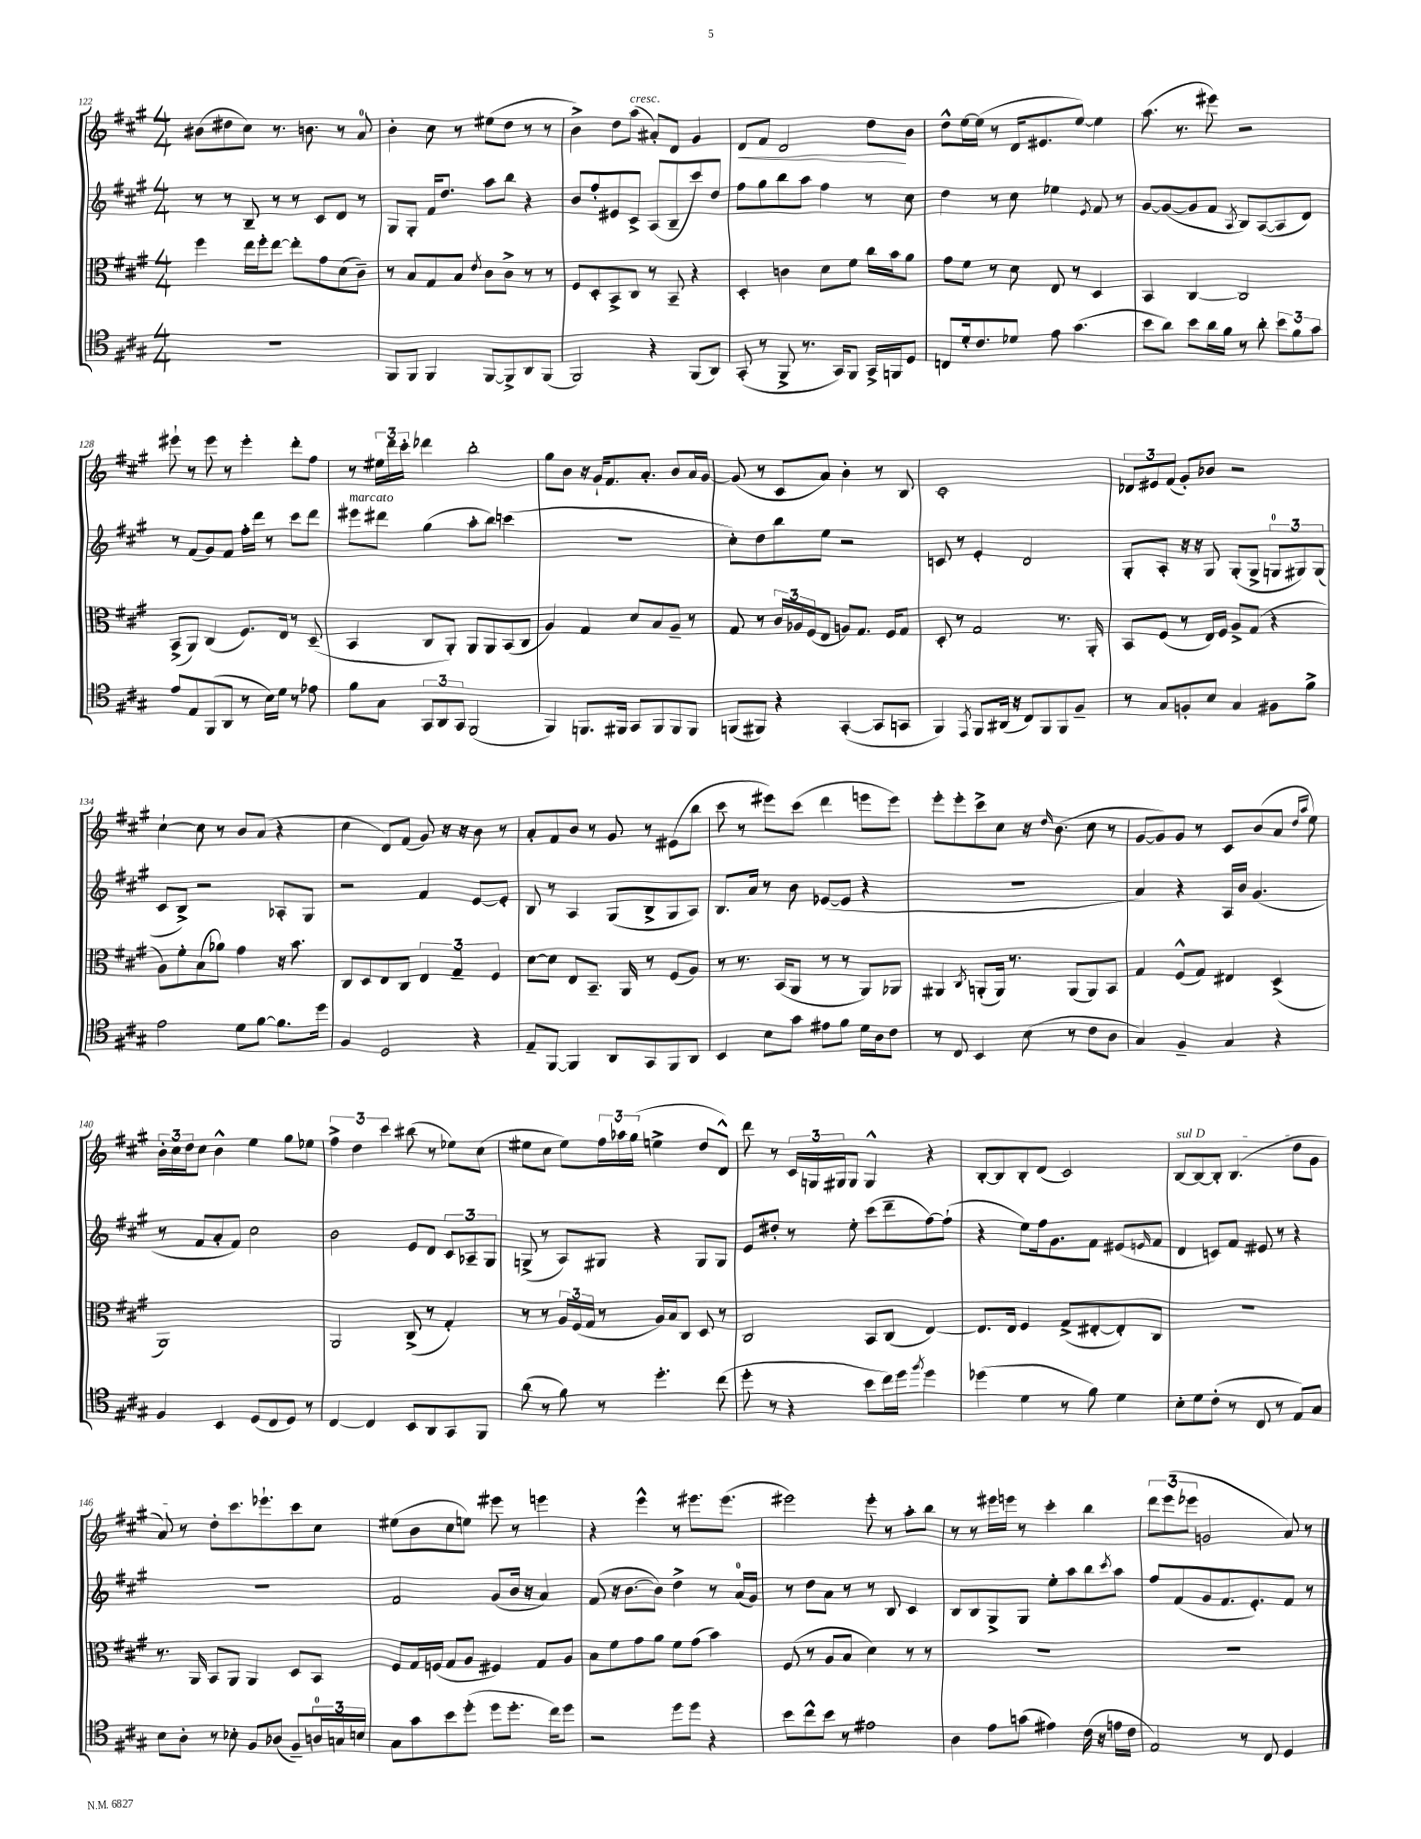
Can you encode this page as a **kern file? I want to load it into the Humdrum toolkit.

**kern	**kern	**kern	**kern
*staff4	*staff3	*staff2	*staff1
*clefC4	*clefC3	*clefG2	*clefG2
*k[f#c#g#]	*k[f#c#g#]	*k[f#c#g#]	*k[f#c#g#]
*M4/4	*M4/4	*M4/4	*M4/4
1r	4ff#	8r	(8b#
.	.	8r	8dd#
.	16ee	8B~	8cc#)
.	16ff#'	.	.
.	[8ee	8r	8.r
.	8ee']	8r	.
.	.	.	8.b
.	8g#	8c#	.
.	(8d	8d	8r
.	8c#~)	8r	8a
=	=	=	=
8FF#	8r	8G#	4b'
8FF#	8B	8G#'	.
4FF#	8G#	16f#	8cc#
.	.	8.dd	.
.	8B	.	8r
.	8qe	.	.
[8FF#	8c#	8aa	(8ee#
8FF#^]	8c#^	8bb	8dd
8AA	8r	4r	8r
(8FF#	8r	.	8r
=	=	=	=
2FF#)	8F#	8b	4b^)
.	8D'	8ff#'	.
.	8BB^	8e#	8dd
.	8C#	8c#^	(8aa
4r	8r	(8A	8a#')
.	8BB~	8B~	8d
(8FF#	4r	8ccc#)	4g#
8AA)	.	8dd	.
=	=	=	=
(8GG#'	4D'	8ff#	8d
8r	.	8gg#	8f#
8FF#^	4c	8bb	2d
8.r	.	8aa	.
.	8d	4ff#	.
16GG#)	.	.	.
8FF#	8f#	.	.
16GG#^	16cc#	8r	8dd
16FF	16b	.	.
8D	8a	8cc#	8b
=	=	=	=
8C	8g#	4dd	8dd^^
16d'	8f#	.	[16ee
8.c#	.	.	(16ee]
.	8r	8r	8r
8d-	8d	8cc#	16d
.	.	.	8.e#
8e	8E	4ee-	.
(4.g#	8r	.	[8ee)
.	.	8qe	.
.	4D	8f#	4ee]
.	.	8r	.
=	=	=	=
8b	4BB	[8g#	(8.aa
8a)	.	(8g#_	.
.	.	.	8.r
8b	[4C#	8g#]	.
16a	.	8f#	8eee#)
16f#	.	.	.
.	.	8qA	.
8r	2C#]	8B)	2r
8a'	.	([8A	.
12b	.	8A]	.
12f#	.	.	.
.	.	8d)	.
12g#	.	.	.
=	=	=	=
8e	(8BB^	8r	8eee#`
8E	8AA)	(8f#	8r
(8FF#	(4C#	8g#)	8eee#
8AA	.	8f#	8r
8r	8.F#)	16ff#'	4eee#'
.	.	16ddd	.
16B)	.	8r	.
16d	16E	.	.
8r	8r	8ccc#	8ddd'
8e-	(8D~	8ddd	8ff#
=	=	=	=
8f#	4BB	8eee#	8r
8G#	.	8ddd#	24ee#
.	.	.	24ddd
.	.	.	24ccc#'
12GG#	8C#	(4gg#	4ddd-
12AA	.	.	.
.	8AA')	.	.
12GG#	.	.	.
(2FF#	8AA	8aa'	2bb'
.	8AA	8bb)	.
.	(8BB	(4ccc	.
.	8C#	.	.
=	=	=	=
4FF#)	4A)	1r	8gg#
.	.	.	8b
8.FF	4G#	.	16r
.	.	.	16g#`
.	.	.	8.f#
16FF#	.	.	.
8GG#	8d	.	.
.	.	.	8.a'
8FF#	8B	.	.
8FF#	8A~	.	8b
8FF#	8r	.	16a
.	.	.	[16g#
=	=	=	=
(8FF	8G#	8cc#')	(8g#]
8FF#)	8r	8dd	8r
4r	24c#	8bb	8c#
.	24A-	.	.
.	(24F#	.	.
.	8E	8ee	8a)
([4GG#'	8A)	2r	4b'
.	8.G#	.	.
8GG#]	.	.	8r
.	16F#	.	.
8GG	8G#	.	8B
=	=	=	=
4FF#)	8D'	8c	1c#'
.	8r	8r	.
8qEE	.	.	.
8FF#	2G#	4e'	.
(16AA#	.	.	.
16r	.	.	.
8C#)	.	2d	.
8FF#	.	.	.
8FF#	8.r	.	.
8F#~	.	.	.
.	16AA'	.	.
=	=	=	=
8r	8BB	8G#'	12d-
.	.	.	12e#
8G#	(8F#	8A'	.
.	.	.	(12f#
8F'	8r	16r	8g#')
.	.	16r	.
8B	16E)	8G#	8b-
.	16F#	.	.
4G#	8A^	(8G#'	2r
.	(8G#	8G#^	.
8F#	4r	12G	.
.	.	12G#)	.
8f#^	.	.	.
.	.	(12G#	.
=	=	=	=
2e	8A)	8c#	[4cc#`
.	8f#'	8B^)	.
.	(8B	2r	8cc#]
.	8a-)	.	8r
8d	4g#	.	8b
[8f#	.	.	(8a
8.f#]	16r	8A-'	4r
.	8.b	.	.
.	.	8G#	.
16dd	.	.	.
=	=	=	=
4F#	8C#	2r	4cc#
.	8D	.	.
2D	8E	.	8d)
.	8C#	.	(8f#
.	6E	4f#	8g#)
.	.	.	16r
.	6G#~	.	.
.	.	.	16r
4r	.	[8e	8b
.	6F#	.	.
.	.	8e']	8r
=	=	=	=
8E~	[8d	8B	8a'
[8FF#	8d]	8r	8f#
4FF#]	8E	4A	8b
.	8.BB~	.	8r
8AA	.	(8G#	8g#
.	16AA	.	.
8GG#	8r	8B^	8r
8FF#	(8F#	8G#	(8e#
8AA	8A)	8A)	8bb
=	=	=	=
4BB	8r	8.B	8ccc#
.	8.r	.	8r
.	.	16a	.
8B	.	8r	8eee#)
.	(16BB	.	.
8g#	8AA	8b	(8ccc#
8e#	8r	([8e-	4ddd
8f#	8r	8e-]	.
16d	8AA)	4r	8eee
16A	.	.	.
8c#	8AA-	.	8eee)
=	=	=	=
8r	4AA#	1r	8eee'
8C#	.	.	8eee'
.	8qC#	.	.
4BB	(8AA'	.	8ccc#^
.	16AA)	.	8cc#
.	8.r	.	.
(8B	.	.	16r
.	.	.	16qqdd
.	.	.	(8.b
8r	(8AA	.	.
8c#	8AA)	.	8cc#
8A	8BB	.	8r
=	=	=	=
4G#)	4G#	4a)	[8g#
.	.	.	8g#])
4F#~	(8F#^^	4r	8g#
.	8G#)	.	8r
4G#	4E#	16A	8c#
.	.	16b	.
.	.	(4.g#	(8b
4r	(4D^	.	8a
.	.	.	16qqdd
.	.	.	16qqaa
.	.	.	8ee)
=	=	=	=
4F#	1AA)	8r	24b'
.	.	.	24cc#
.	.	.	24dd
.	.	8f#	8cc#
4BB	.	8a'	4b^^
.	.	8f#)	.
(8D	.	2cc#	4ee
8C#	.	.	.
8D)	.	.	8gg#
8r	.	.	8ee-
=	=	=	=
[4C#	2AA	2b	6ff#^
.	.	.	6dd
4C#]	.	.	.
.	.	.	6ccc#
8BB	(8C#^	8e	(8bb#
8AA	8r	8d	8r
8GG#	4G#')	12c#	8ee-)
.	.	12A-~	.
8FF#	.	.	(8cc#
.	.	12G#	.
=	=	=	=
(8a	8r	(8G^	8ee#
8r	8r	8r	8cc#
8f#)	24A	8A)	8ee#)
.	(24F#	.	.
.	24G#	.	.
8r	8r	8G#	24ff#
.	.	.	24aa-
.	.	.	(24gg#
4.dd'	16A)	4r	4ee^
.	16B	.	.
.	8C#	.	.
.	8D	8G#	8dd
(8cc#	8r	8G#	8d^^)
=	=	=	=
8dd'	2C#	8e	8ddd
8r	.	8dd#'	8r
4r	.	8r	24c#
.	.	.	24G
.	.	.	24G#
.	.	8ee'	8G#
8b	8BB	(8ccc#	4G#^^
16cc#)	(8C#	8ddd~	.
16dd	.	.	.
8qff#	.	.	.
4dd	[4E)	[8ff#)	4r
.	.	(8ff#`]	.
=	=	=	=
(4dd-	8.E]	4r	[8B'
.	.	.	8B]
.	16E	.	.
4d	4F#	8ee)	8B'
.	.	16ff#	(8d
.	.	8.g#	.
8r	(8G#^	.	2c#)
8f#)	[8E#'	8f#	.
4d	8E#'])	(8e#	.
.	.	16qqe	.
.	8C#	8f#	.
=	=	=	=
8B'	1r	4d	[8B
8d	.	.	8B_
(8c#'	.	8c)	8B']
8r	.	8f#	(4.B
8C#	.	8e#	.
8r	.	8r	.
8E)	.	4r	8dd
8G#	.	.	8g#
=	=	=	=
8B	8.r	1r	8a)
8A'	.	.	8r
.	16AA	.	.
8r	8BB	.	8dd'
8B-'	8AA	.	8.ccc#
8F#	4AA	.	.
.	.	.	8.eee-`
(8A-	.	.	.
8F#~)	8D	.	8ccc#
24A	8BB	.	8cc#
24G	.	.	.
24B	.	.	.
=	=	=	=
8G#	8F#	2f#	(8ee#
8g#	16G#	.	8b
.	(16F	.	.
8b	8G#	.	8cc#
(8dd'	8A	.	8ee)
8dd	4F#)	(8g#	8eee#
8.dd'	.	16b	8r
.	.	16r	.
.	8G#	4a)	4eee
16cc#)	.	.	.
8dd	8A	.	.
=	=	=	=
2r	8B	(8f#	4r
.	8f#	16r	.
.	.	[8.b	.
.	8g#	.	4eee^^
.	8a	8b])	.
8dd	8f#	4dd^	8r
8dd	(8g#	.	8.eee#
4r	4b)	8r	.
.	.	.	(8.eee#
.	.	(16a	.
.	.	16g#)	.
=	=	=	=
8b	(8F#	8r	2eee#)
8cc#^^	8r	8dd	.
8b	8A	8a	.
8r	8B	8r	.
2e#	4d)	8r	8eee#'
.	.	8B	8r
.	8r	4c#	8aa'
.	8r	.	8bb
=	=	=	=
4A	1r	8B	8r
.	.	8B	8r
8e	.	8G#^	16eee#
.	.	.	16eee
(8g	.	8G#	8r
4e#)	.	8ee'	4ccc#'
.	.	8aa	.
(16c#	.	8bb	4bb
16r	.	.	.
.	.	8qccc#	.
16e	.	8aa	.
16c#	.	.	.
=	=	=	=
2E)	1r	8ff#	12ddd
.	.	.	(12eee
.	.	(8f#	.
.	.	.	12eee-
.	.	8g#	2g
.	.	8.f#	.
8r	.	.	.
.	.	8.e')	.
8C#	.	.	.
4D	.	8f#	8a)
.	.	8r	8r
==	==	==	==
*-	*-	*-	*-
